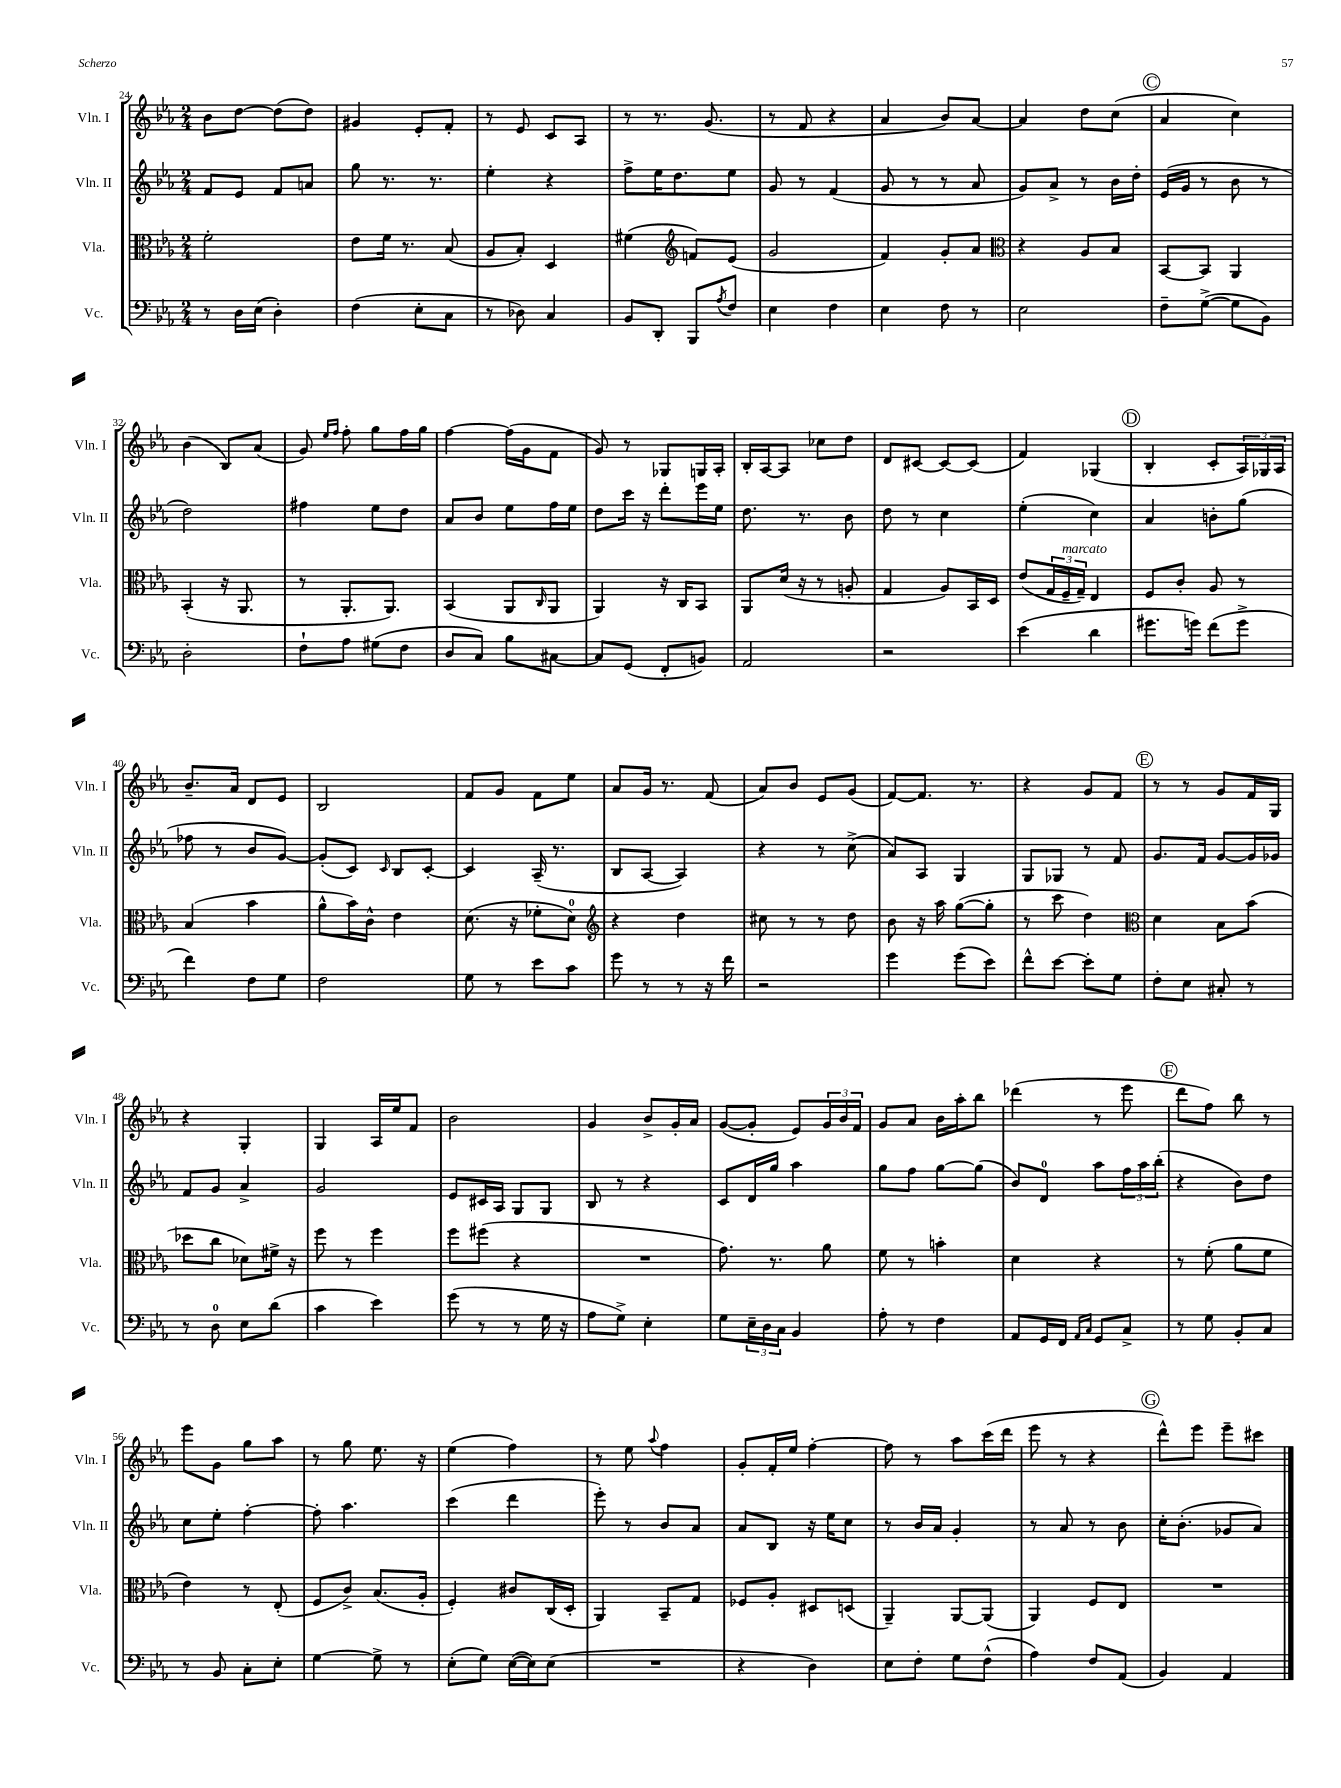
<<
\new StaffGroup <<
\new Staff = "s0" \with { instrumentName = "Vln. I" shortInstrumentName = "Vln. I" } {
    \clef treble \key ees \major \numericTimeSignature \time 2/4
    bes'8 d''8~ d''8( d''8) |
    gis'4 ees'8-. f'8-. |
    r8 ees'8 c'8 aes8 |
    r8 r8. g'8.( |
    r8 f'8 r4 |
    aes'4 bes'8) aes'8~ |
    aes'4 d''8 c''8( |
    \mark \markup { \circle "C" } aes'4 c''4) |
    bes'4( bes8) aes'8( |
    g'8) \grace { ees''16 f''16 } f''8-. g''8 f''16 g''16 |
    f''4~ f''16( g'16 f'8 |
    g'8) r8 ges8 g16 aes16-. |
    bes16-. aes16~ aes8 ces''8 d''8 |
    d'8 cis'8~ cis'8~ cis'8( |
    f'4) ges4( |
    \mark \markup { \circle "D" } bes4-. c'8-. \tuplet 3/2 { aes16) ges16 aes16 } |
    bes'8.-- aes'16 d'8 ees'8 |
    bes2 |
    f'8 g'8 f'8 ees''8 |
    aes'8 g'16 r8. f'8( |
    aes'8) bes'8 ees'8 g'8( |
    f'8~) f'8. r8. |
    r4 g'8 f'8 |
    \mark \markup { \circle "E" } r8 r8 g'8 f'16 g16 |
    r4 g4-. |
    g4 aes16 ees''16 f'8 |
    bes'2 |
    g'4 bes'8-> g'16-. aes'16 |
    g'8~( g'8-. ees'8) \tuplet 3/2 { g'16 bes'16 f'16 } |
    g'8 aes'8 bes'16 aes''16-. bes''8 |
    des'''4( r8 ees'''8 |
    \mark \markup { \circle "F" } d'''8 f''8) bes''8 r8 |
    ees'''8 g'8 g''8 aes''8 |
    r8 g''8 ees''8. r16 |
    ees''4( f''4) |
    r8 ees''8 \appoggiatura { aes''8 } f''4 |
    g'8-. f'16-. ees''16 f''4~-. |
    f''8 r8 aes''8 c'''16( d'''16 |
    ees'''8 r8 r4 |
    \mark \markup { \circle "G" } d'''8-^) ees'''8 ees'''8-- cis'''8 \bar "|." |
}
\new Staff = "s1" \with { instrumentName = "Vln. II" shortInstrumentName = "Vln. II" } {
    \clef treble \key ees \major \numericTimeSignature \time 2/4
    f'8 ees'8 f'8 a'8 |
    g''8 r8. r8. |
    ees''4-. r4 |
    f''8-> ees''16 d''8. ees''8 |
    g'8 r8 f'4( |
    g'8 r8 r8 aes'8 |
    g'8) aes'8-> r8 bes'16 d''16-. |
    \mark \markup { \circle "C" } ees'16( g'16 r8 bes'8 r8 |
    d''2) |
    fis''4 ees''8 d''8 |
    aes'8 bes'8 ees''8 f''16 ees''16 |
    d''8 c'''16 r16 d'''8-. ees'''16 ees''16 |
    d''8. r8. bes'8 |
    d''8 r8 c''4 |
    ees''4-.( c''4) |
    \mark \markup { \circle "D" } aes'4 b'8-. g''8( |
    fes''8 r8 bes'8 g'8~) |
    g'8-.( c'8) \grace { c'16 } bes8 c'8~-. |
    c'4 aes16--( r8. |
    bes8 aes8~ aes4) |
    r4 r8 c''8->( |
    aes'8) aes8 g4 |
    g8 ges8 r8 f'8 |
    \mark \markup { \circle "E" } g'8. f'16 g'8~ g'16 ges'16 |
    f'8 g'8 aes'4-> |
    g'2 |
    ees'8 cis'16 aes16 g8 g8 |
    bes8 r8 r4 |
    c'8 d'16 g''16 aes''4 |
    g''8 f''8 g''8~ g''8( |
    bes'8) d'8-0 aes''8 \tuplet 3/2 { f''16 aes''16 bes''16-.( } |
    \mark \markup { \circle "F" } r4 bes'8) d''8 |
    c''8 ees''8-. f''4~-. |
    f''8-. aes''4. |
    c'''4( d'''4 |
    ees'''8-.) r8 bes'8 aes'8 |
    aes'8 bes8 r16 ees''16 c''8 |
    r8 bes'16 aes'16 g'4-. |
    r8 aes'8 r8 bes'8 |
    \mark \markup { \circle "G" } c''16-. bes'8.-.( ges'8 aes'8) \bar "|." |
}
\new Staff = "s2" \with { instrumentName = "Vla." shortInstrumentName = "Vla." } {
    \clef alto \key ees \major \numericTimeSignature \time 2/4
    f'2-. |
    ees'8 f'16 r8. bes8( |
    aes8 bes8-.) d4 |
    fis'4( \clef treble f'8) ees'8( |
    g'2 |
    f'4) g'8-. aes'8 |
    \clef alto r4 aes8 bes8 |
    \mark \markup { \circle "C" } bes,8~ bes,8 aes,4 |
    bes,4-.( r16 aes,8. |
    r8 aes,8.-. aes,8.) |
    bes,4( aes,8 \grace { c16 } aes,8 |
    aes,4) r16 c16 bes,8 |
    aes,8 d'16( r16 r8 a8-. |
    g4 aes8) bes,16 d16 |
    ees'8( \tuplet 3/2 { g16 f16--^\markup { \italic "marcato" } g16--) } ees4 |
    \mark \markup { \circle "D" } f8 c'8-. aes8 r8 |
    bes4( bes'4 |
    aes'8-^ bes'16) c'16-^ ees'4 |
    d'8.( r16 fes'8-. d'8-0) |
    \clef treble r4 d''4 |
    cis''8 r8 r8 d''8 |
    bes'8 r16 aes''16 g''8~( g''8-. |
    r8 c'''8 d''4) |
    \mark \markup { \circle "E" } \clef alto d'4 bes8 bes'8( |
    des''8 c''8 des'8) fis'16-> r16 |
    f''8 r8 f''4 |
    f''8 fis''8( r4 |
    R2 |
    g'8.) r8. aes'8 |
    f'8 r8 b'4-. |
    d'4 r4 |
    \mark \markup { \circle "F" } r8 f'8-.( aes'8 f'8 |
    ees'4) r8 ees8-.( |
    f8 c'8->) bes8.( aes16-. |
    f4-.) cis'8 c16( d16-. |
    aes,4) bes,8-- g8 |
    fes8 aes8-. dis8 d8( |
    aes,4--) aes,8~ aes,8( |
    aes,4) f8 ees8 |
    \mark \markup { \circle "G" } R2 \bar "|." |
}
\new Staff = "s3" \with { instrumentName = "Vc." shortInstrumentName = "Vc." } {
    \clef bass \key ees \major \numericTimeSignature \time 2/4
    r8 d16 ees16( d4-.) |
    f4( ees8-. c8 |
    r8 des8) c4 |
    bes,8 d,8-. bes,,8 \acciaccatura { aes8 } f8 |
    ees4 f4 |
    ees4 f8 r8 |
    ees2 |
    \mark \markup { \circle "C" } f8-- g8~->( g8 bes,8) |
    d2-. |
    f8-! aes8 gis8( f8 |
    d8 c8) bes8 cis8~ |
    cis8 g,8( f,8-. b,8) |
    aes,2 |
    r2 |
    ees'4( d'4 |
    \mark \markup { \circle "D" } gis'8. g'16) f'8( g'8-> |
    f'4) f8 g8 |
    f2 |
    g8 r8 ees'8 c'8 |
    g'8 r8 r8 r16 f'16 |
    r2 |
    g'4 g'8( ees'8) |
    f'8-^ ees'8~ ees'8-. g8 |
    \mark \markup { \circle "E" } f8-. ees8 cis8-. r8 |
    r8 d8-0 ees8 d'8( |
    c'4 ees'4) |
    g'8( r8 r8 g16 r16 |
    aes8 g8->) ees4-. |
    g8 \tuplet 3/2 { ees16-- d16 c16 } bes,4 |
    aes8-. r8 f4 |
    aes,8 g,16 f,16 \grace { aes,16 c16 } g,8 c8-> |
    \mark \markup { \circle "F" } r8 g8 bes,8-. c8 |
    r8 bes,8 c8-. ees8-. |
    g4~ g8-> r8 |
    ees8-.( g8) ees16~( ees16) ees8( |
    R2 |
    r4 d4) |
    ees8 f8-. g8 f8-^( |
    aes4) f8 aes,8( |
    \mark \markup { \circle "G" } bes,4) aes,4 \bar "|." |
}
>>
>>
\layout { \context { \Score currentBarNumber = #24 } }
